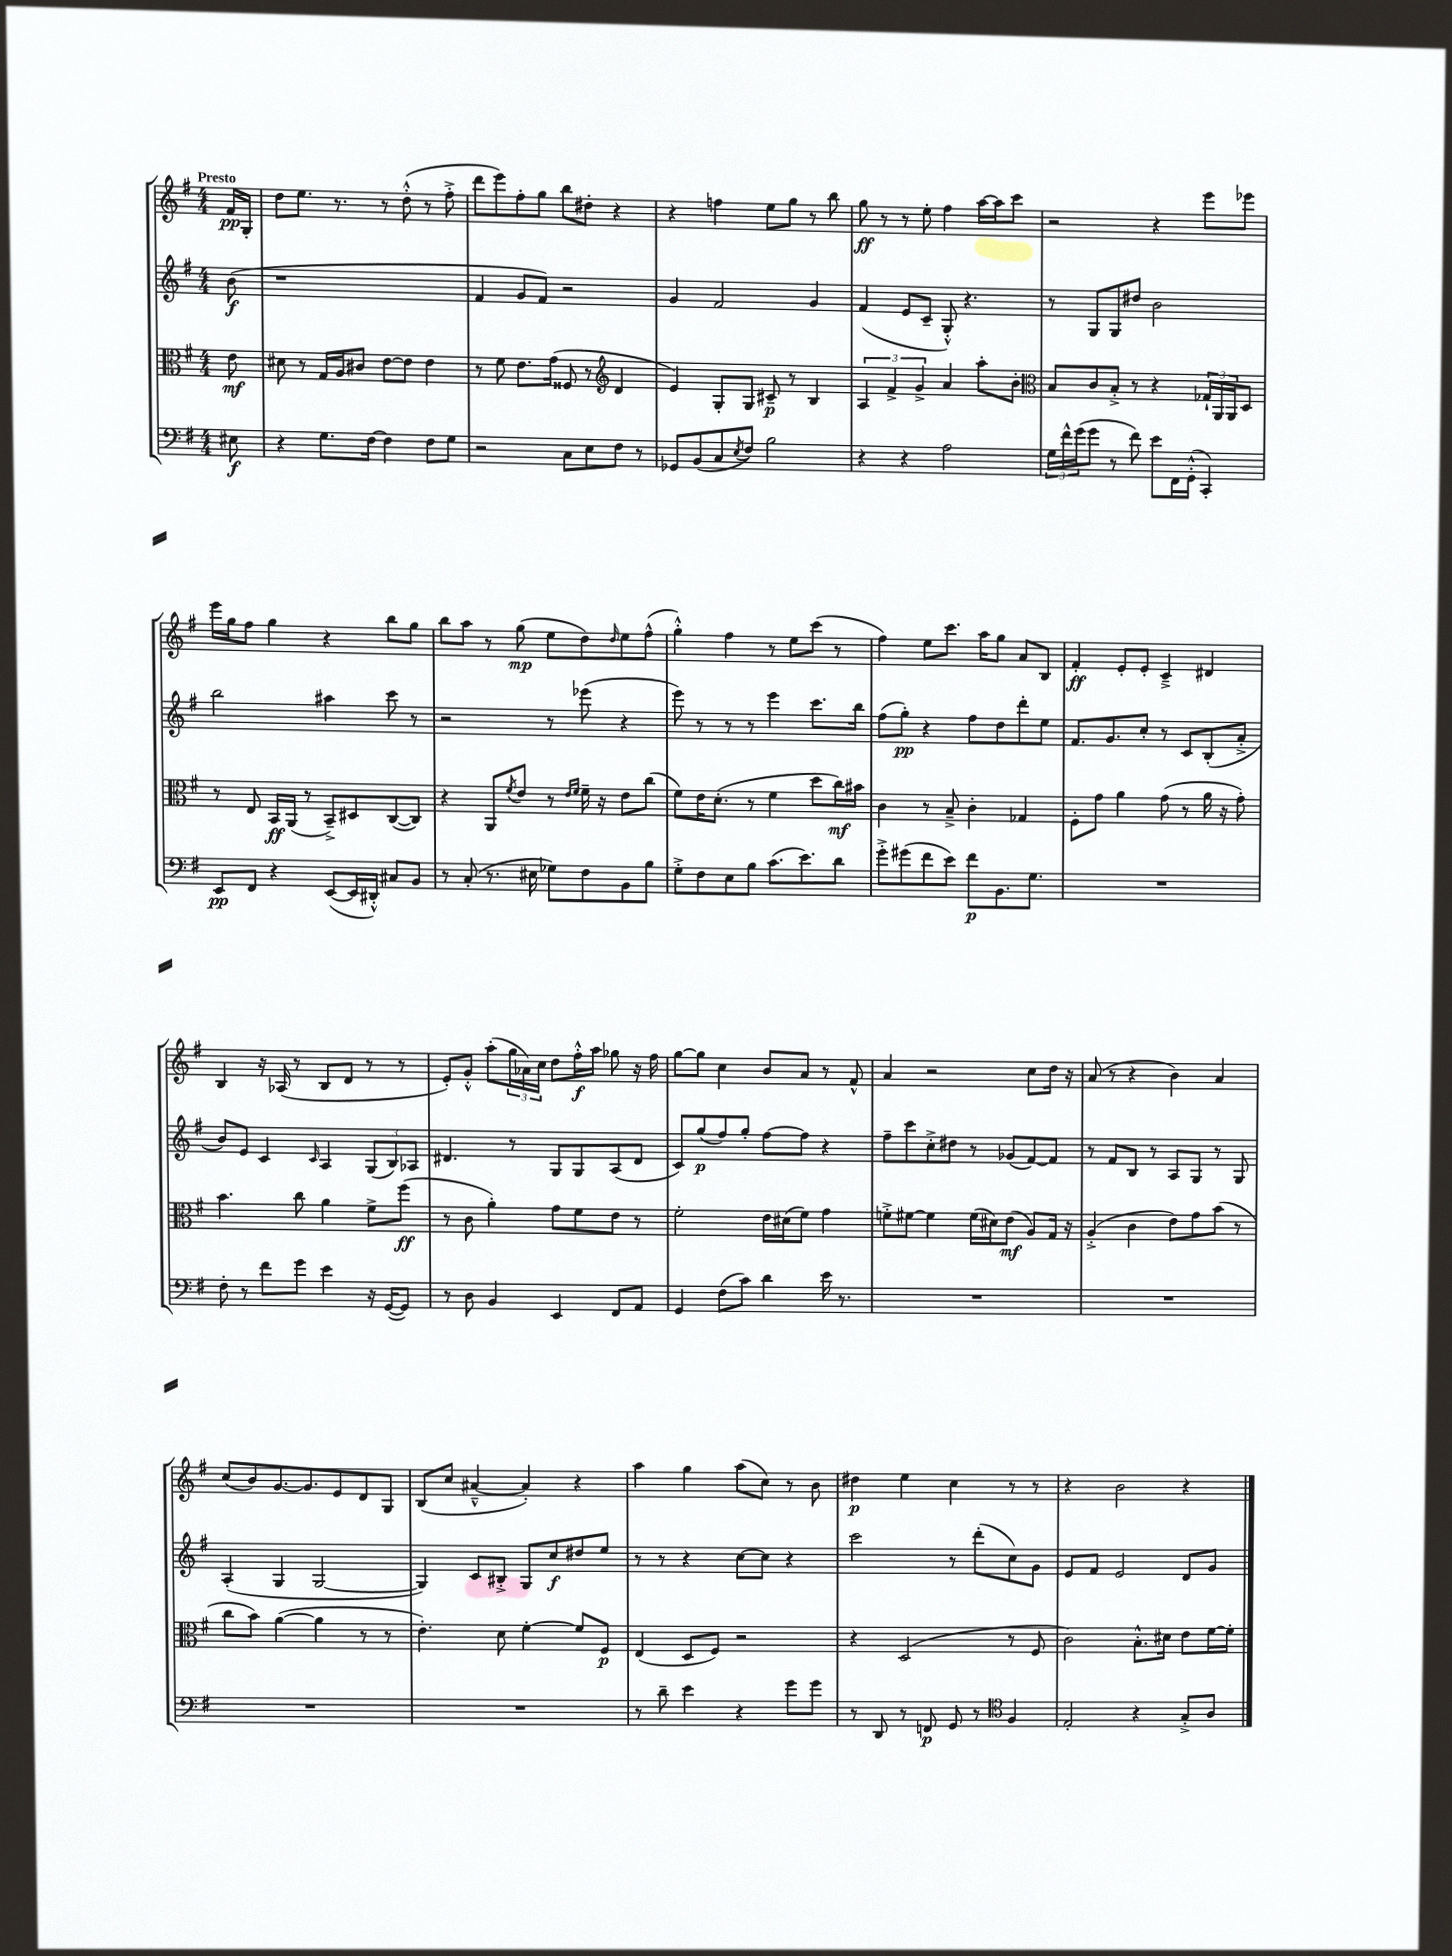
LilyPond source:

<<
\new StaffGroup <<
\new Staff = "s0" {
    \clef treble \key g \major \numericTimeSignature \time 4/4 \partial 8 \tempo "Presto"
    fis'16\pp g16-. |
    d''8 e''8. r8. r8 d''8-.-^( r8 fis''8-.-> |
    d'''8 e'''8) fis''8-. g''8 b''8 dis''8-. r4 |
    r4 f''4 e''8 g''8 r8 b''8 |
    g''8\ff r8 r8 e''8-. fis''4 a''16~ a''16 c'''8 |
    r2 r4 e'''8 ees'''8 |
    e'''16 g''16 fis''8 g''4 r4 b''8 g''8 |
    b''8 a''8 r8 g''8\mp( e''8 d''8) \grace { d''16 } e''8 fis''8-^( |
    g''4-.-^) fis''4 r8 e''8 c'''8( r8 |
    fis''4) e''8 c'''8. a''16 g''8 a'8 b8 |
    fis'4-.\ff e'8-. e'8-. c'4---> dis'4 |
    b4 r16 aes16( r8 b8 d'8 r8 r8 |
    e'8-.) g'8-.-^ a''8-.( \tuplet 3/2 { g''16 aes'16) c''16 } d''8 fis''16-.-^\f a''16 ges''8 r16 fis''16 |
    g''8~ g''8 c''4 b'8 a'8 r8 fis'8-^ |
    a'4 r2 c''8 d''16 r16 |
    a'8( r8 r4 b'4) a'4 |
    c''8( b'8) g'8.~ g'8. e'8 d'8 g8 |
    b8( c''8 ais'4~---^ ais'4-.) r4 |
    a''4 g''4 a''8( c''8) r8 b'8 |
    dis''4\p e''4 c''4 r8 r8 |
    r4 b'2 r4 \bar "|." |
}
\new Staff = "s1" {
    \clef treble \key g \major \numericTimeSignature \time 4/4 \partial 8
    b'8\f( |
    r1 |
    fis'4 g'8 fis'8) r2 |
    g'4 fis'2 g'4 |
    fis'4( e'8 c'8-- g8-.-^) r4. |
    r8 g8 g8 dis''8 b'2 |
    b''2 ais''4 c'''8 r8 |
    r2 r8 ees'''8( r4 |
    e'''8) r8 r8 r8 e'''4 c'''8. b''16 |
    fis''8( g''8-.\pp) r4 fis''8 d''8 d'''8-. e''8 |
    fis'8. g'8. c''8-. r8 c'8 b8-.( a'8-.-> |
    b'8) e'8 c'4 \grace { c'16 } a4 \tuplet 3/2 { g8( b8) aes8 } |
    dis'4. r8 g8 g8 a8( dis'8 |
    c'8) g''8\p( fis''8) g''8-. fis''8~ fis''8 r4 |
    fis''8-- c'''8 c''8-.-> dis''8 r8 ges'8( fis'8~) fis'8 |
    r8 fis'8 b8 r8 a8 g8 r8 g8 |
    a4-.( g4 g2~ |
    g4) c'8 bis8-.-> g8 c''8\f dis''8 e''8 |
    r8 r8 r4 c''8~ c''8 r4 |
    c'''2 r8 d'''8-.( c''8) g'8 |
    e'8 fis'8 e'2 d'8 g'8 \bar "|." |
}
\new Staff = "s2" {
    \clef alto \key g \major \numericTimeSignature \time 4/4 \partial 8
    e'8\mf |
    dis'8 r8 g16 a16 cis'8 e'8~ e'8 e'4 |
    r8 fis'8 e'8. g'16( fisis8 r8 \clef treble d'4 |
    e'4) g8-. g8 cis'8--\p r8 b4 |
    \tuplet 3/2 { a4 fis'4-> g'4-> } a'4 a''8-. b'8-. |
    \clef alto b8 c'8 b8-.-> r8 r4 \tuplet 3/2 { ges16-! a,16 a,16 } d8 |
    r8 e8 b,16\ff a,16( r8 b,8--->) dis8 c8~( c8) |
    r4 a,8 \acciaccatura { fis'8 } e'8 r8 \grace { e'16 fis'16 } fis'16-- r16 e'8 c''8( |
    fis'8) e'16 d'8.-.( r8 fis'4 d''8 c''16\mf) bis'16 |
    c'4 r8 b8---> c'4-. ges4 |
    fis8-. g'8 a'4 g'8( r8 a'16 r16 g'8-.) |
    b'4. c''8 a'4 fis'8-> fis''8\ff( |
    r8 c'8 a'4-.) g'8 fis'8 e'8 r8 |
    fis'2-. e'16 dis'16( fis'8) g'4 |
    f'8-.-> fis'8~ fis'4 fis'16( dis'16) e'8\mf( a8) g16 r16 |
    a4-.->( c'4 e'8) g'8 b'8( r8 |
    c''8 b'8) a'4~( a'4 r8 r8 |
    e'4.-.) d'8 fis'4~-. fis'8 fis8\p |
    e4( d8 fis8) r2 |
    r4 d2( r8 fis8 |
    c'2) b8.-.-^ dis'16 e'8 fis'16~ fis'16-. \bar "|." |
}
\new Staff = "s3" {
    \clef bass \key g \major \numericTimeSignature \time 4/4 \partial 8
    eis8\f |
    r4 g8. fis16~ fis4 fis8 g8 |
    r2 c8 e8 fis8 r8 |
    ges,8 b,8( c8 \acciaccatura { e8 } fis8) b2 |
    r4 r4 a2 |
    \tuplet 3/2 { g16 fis'16-^ g'16( } g'8 r8 fis'8) e'8 fis,16 g,16-.-^( c,4-.) |
    e,8\pp fis,8 r4 e,8~( e,16 dis,16-.-^) cis8 b,8 |
    r8 c8-.( r8. eis16 ges8) fis8 b,8 b8 |
    g8-.-> fis8 e8 b8 c'8.( e'8.) d'8 |
    g'8-.-> gis'8( fis'8 e'8) fis'8\p b,8. g8. |
    R1 |
    fis8-. r8 fis'8 g'8 e'4 r16 g,16~( g,8) |
    r8 d8 b,4 e,4 fis,8 a,8 |
    g,4 fis8( c'8) d'4 e'16 r8. |
    R1 |
    R1 |
    R1 |
    R1 |
    r8 d'8-- e'4 r4 g'8 g'8 |
    r8 d,8 r8 f,8\p g,8 r8 \clef tenor fis4 |
    e2-. r4 g8-.-> a8 \bar "|." |
}
>>
>>
\layout { \context { \Score \remove "Bar_number_engraver" } }
